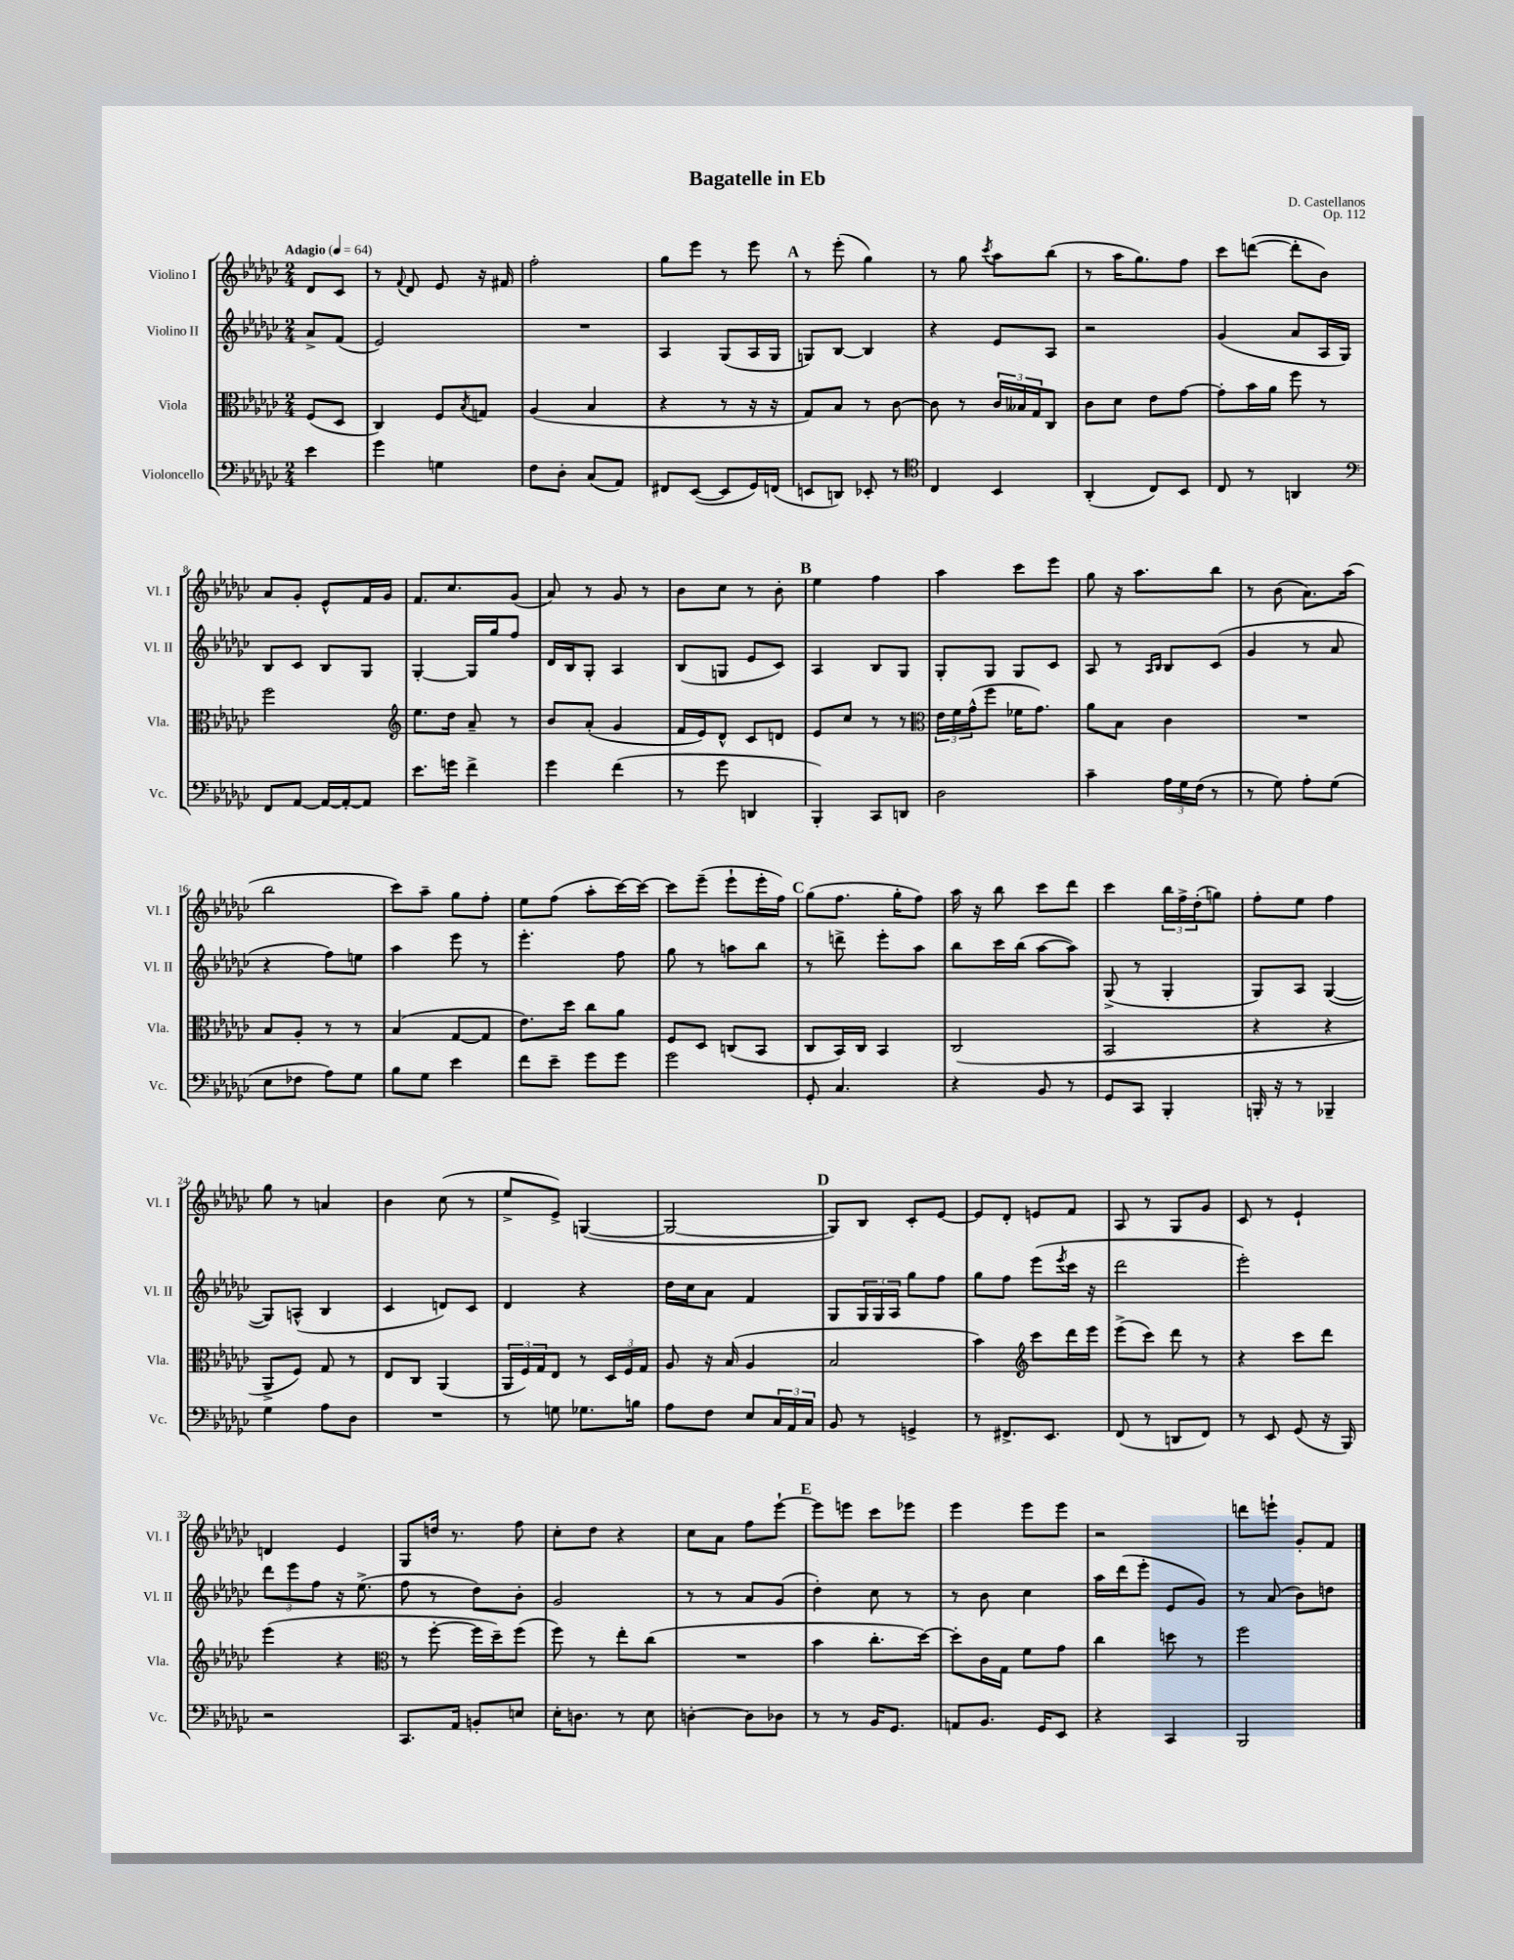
\header { title = "Bagatelle in Eb" composer = "D. Castellanos" opus = "Op. 112" }
<<
\new StaffGroup <<
\new Staff = "s0" \with { instrumentName = "Violino I" shortInstrumentName = "Vl. I" } {
    \clef treble \key ges \major \numericTimeSignature \time 2/4 \partial 4 \tempo "Adagio" 4 = 64
    des'8 ces'8 |
    r8 \appoggiatura { f'8 } des'8 ees'8 r16 fis'16 |
    f''2-. |
    ges''8 ees'''8 r8 ees'''8 |
    \mark \markup { \bold "A" } r8 ees'''8-.( ges''4) |
    r8 ges''8 \acciaccatura { ces'''8 } aes''8 bes''8( |
    r8 aes''16 ges''8.) f''8 |
    ces'''8 d'''8~( d'''8-. bes'8) |
    aes'8 ges'8-. ees'8-^ f'16 ges'16 |
    f'8. ces''8. ges'8( |
    aes'8) r8 ges'8 r8 |
    bes'8 ces''8 r8 bes'8-. |
    \mark \markup { \bold "B" } ees''4 f''4 |
    aes''4 ces'''8 ees'''8 |
    ges''8 r16 aes''8. bes''8 |
    r8 bes'8( aes'8.) aes''16( |
    bes''2 |
    ces'''8) aes''8-- ges''8 f''8-. |
    ees''8 f''8( aes''8-. ces'''16~) ces'''16~ |
    ces'''8 ees'''8--( ees'''8-! ees'''16-. f''16) |
    \mark \markup { \bold "C" } ges''8( f''8. ges''16-. f''8) |
    aes''16 r16 bes''8 ces'''8 des'''8 |
    ces'''4 \tuplet 3/2 { bes''16 f''16-> des''16-.( } g''8) |
    f''8-. ees''8 f''4 |
    ges''8 r8 a'4 |
    bes'4 ces''8( r8 |
    ees''8-> ees'8->) g4~( |
    g2~ |
    \mark \markup { \bold "D" } g8) bes8 ces'8-. ees'8~ |
    ees'8 des'8-. e'8 f'8 |
    aes8 r8 ges8 ges'8 |
    ces'8 r8 ees'4-! |
    d'4 ees'4 |
    ges8 d''16 r8. f''8 |
    ces''8-. des''8 r4 |
    ces''8 aes'8 f''8 ees'''8~-! |
    \mark \markup { \bold "E" } ees'''8 e'''8 ces'''8 ees'''8 |
    ees'''4 ees'''8 ees'''8 |
    r2 |
    d'''8 e'''8-! ges'8-. f'8 \bar "|." |
}
\new Staff = "s1" \with { instrumentName = "Violino II" shortInstrumentName = "Vl. II" } {
    \clef treble \key ges \major \numericTimeSignature \time 2/4 \partial 4
    aes'8-> f'8( |
    ees'2) |
    R2 |
    aes4 ges8( aes16 ges16 |
    \mark \markup { \bold "A" } g8) bes8~ bes4 |
    r4 ees'8 aes8 |
    r2 |
    ges'4( aes'8 aes16 ges16) |
    bes8 ces'8 bes8 ges8 |
    ges4~-. ges16 ges''16 f''8 |
    des'16 bes16 ges8-. aes4 |
    bes8( g8 ees'8 ces'8) |
    \mark \markup { \bold "B" } aes4 bes8 ges8 |
    ges8-. ges8 ges8 ces'8 |
    aes8 r8 \grace { aes16 bes16 } bes8 ces'8( |
    ges'4 r8 aes'8 |
    r4 f''8) e''8 |
    aes''4 ees'''8 r8 |
    ees'''4.-. f''8 |
    ges''8 r8 a''8 bes''8 |
    \mark \markup { \bold "C" } r8 d'''8-> ees'''8-. aes''8 |
    bes''8 ces'''16 bes''16( aes''8~ aes''8) |
    ges8->( r8 ges4-. |
    ges8) aes8 ges4~( |
    ges8) a8-^( bes4 |
    ces'4 d'8) ces'8 |
    des'4 r4 |
    des''16 ces''16 aes'8 f'4 |
    \mark \markup { \bold "D" } ges8 \tuplet 3/2 { ges16 ges16 aes16 } ges''8 f''8 |
    ges''8 f''8 ees'''8( \acciaccatura { ees'''8 } ces'''16 r16 |
    des'''2 |
    ees'''2-.) |
    \tuplet 3/2 { des'''8 ees'''8 f''8 } r16 ees''8.->( |
    f''8 r8 des''8) bes'8-. |
    ges'2 |
    r8 r8 aes'8 ges'8( |
    \mark \markup { \bold "E" } des''4-.) ces''8 r8 |
    r8 bes'8 ces''4 |
    aes''16 des'''16( ees'''8-. ees'8 ges'8) |
    r8 aes'8( bes'8) d''8 \bar "|." |
}
\new Staff = "s2" \with { instrumentName = "Viola" shortInstrumentName = "Vla." } {
    \clef alto \key ges \major \numericTimeSignature \time 2/4 \partial 4
    f8( des8 |
    ces4) f8 \acciaccatura { bes8 } g8 |
    aes4( bes4 |
    r4 r8 r16 r16 |
    \mark \markup { \bold "A" } ges8) bes8 r8 ces'8~ |
    ces'8 r8 \tuplet 3/2 { ces'16 beses16 ges16 } ces8 |
    ces'8 des'8 ees'8 ges'8~ |
    ges'8-. bes'16 aes'16 f''8 r8 |
    f''2 |
    \clef treble ees''8. des''16 aes'8-- r8 |
    bes'8 aes'8-.( ges'4 |
    f'16 ees'16) des'8-^ ces'8 d'8 |
    \mark \markup { \bold "B" } ees'8 ces''8 r8 r8 |
    \clef alto \tuplet 3/2 { ees'16 f'16 ges'16-^( } f''8 fes'16 ges'8.) |
    aes'8 bes8 ces'4 |
    R2 |
    bes8 aes8-. r8 r8 |
    bes4( ges8~ ges8 |
    ees'8.) des''16 ces''8 aes'8 |
    f8 des8 c8( bes,8 |
    \mark \markup { \bold "C" } ces8 bes,16) ces16 bes,4 |
    ces2( |
    bes,2 |
    r4 r4 |
    aes,8-> f8) ges8 r8 |
    ees8 ces8 aes,4( |
    \tuplet 3/2 { aes,16 f16) ges16 } ees8 r8 \tuplet 3/2 { des16 f16 ges16 } |
    aes8 r16 bes16( aes4 |
    \mark \markup { \bold "D" } bes2 |
    bes'4) \clef treble ces'''8 des'''16 ees'''16 |
    ees'''8->( ces'''8) des'''8 r8 |
    r4 ces'''8 des'''8 |
    ees'''4( r4 |
    \clef alto r8 f''8~-. f''16 des''16--) f''8( |
    f''8) r8 ees''8-. ces''8( |
    R2 |
    \mark \markup { \bold "E" } bes'4 ces''8.-. des''16~) |
    des''8-. ces'16 ges16 f'8 ges'8 |
    ces''4 d''8 r8 |
    f''2 \bar "|." |
}
\new Staff = "s3" \with { instrumentName = "Violoncello" shortInstrumentName = "Vc." } {
    \clef bass \key ges \major \numericTimeSignature \time 2/4 \partial 4
    ees'4 |
    ges'4 g4 |
    f8 des8-. ces8( aes,8) |
    fis,8 ees,8~( ees,8 ges,16) f,16( |
    \mark \markup { \bold "A" } e,8 d,8) ees,8-. r8 |
    \clef tenor ces4 bes,4 |
    aes,4-.( ces8) bes,8 |
    ces8 r8 a,4 |
    \clef bass f,8 aes,8~ aes,16~ aes,16~-. aes,8 |
    ees'8. g'16 f'4-> |
    ges'4 f'4( |
    r8 ges'8 d,4 |
    \mark \markup { \bold "B" } bes,,4-.) ces,8 d,8 |
    des2 |
    ces'4-- \tuplet 3/2 { aes16 ges16 f16( } r8 |
    r8 ges8) aes8-. ges8( |
    ees8 fes8 aes8) ges8 |
    bes8 ges8 ees'4 |
    f'8 ees'8-- ges'8 ges'8 |
    ges'2 |
    \mark \markup { \bold "C" } ges,8-. ces4. |
    r4 bes,8 r8 |
    ges,8 ces,8 bes,,4-. |
    b,,16-. r16 r8 bes,,4-- |
    ges4 aes8 des8 |
    R2 |
    r8 g8 ges8. b16 |
    aes8 f8 ees8 \tuplet 3/2 { ces16 aes,16 ces16 } |
    \mark \markup { \bold "D" } bes,8 r8 g,4-> |
    r8 fis,8.-> ees,8. |
    f,8( r8 d,8 f,8) |
    r8 ees,8 ges,8( r16 bes,,16) |
    r2 |
    ces,8. aes,16 b,8-. e8 |
    ees16-. d8. r8 ees8 |
    d4~-. d8 des8 |
    \mark \markup { \bold "E" } r8 r8 bes,16 ges,8. |
    a,8 bes,8. ges,16 ees,8 |
    r4 ces,4 |
    bes,,2 \bar "|." |
}
>>
>>
